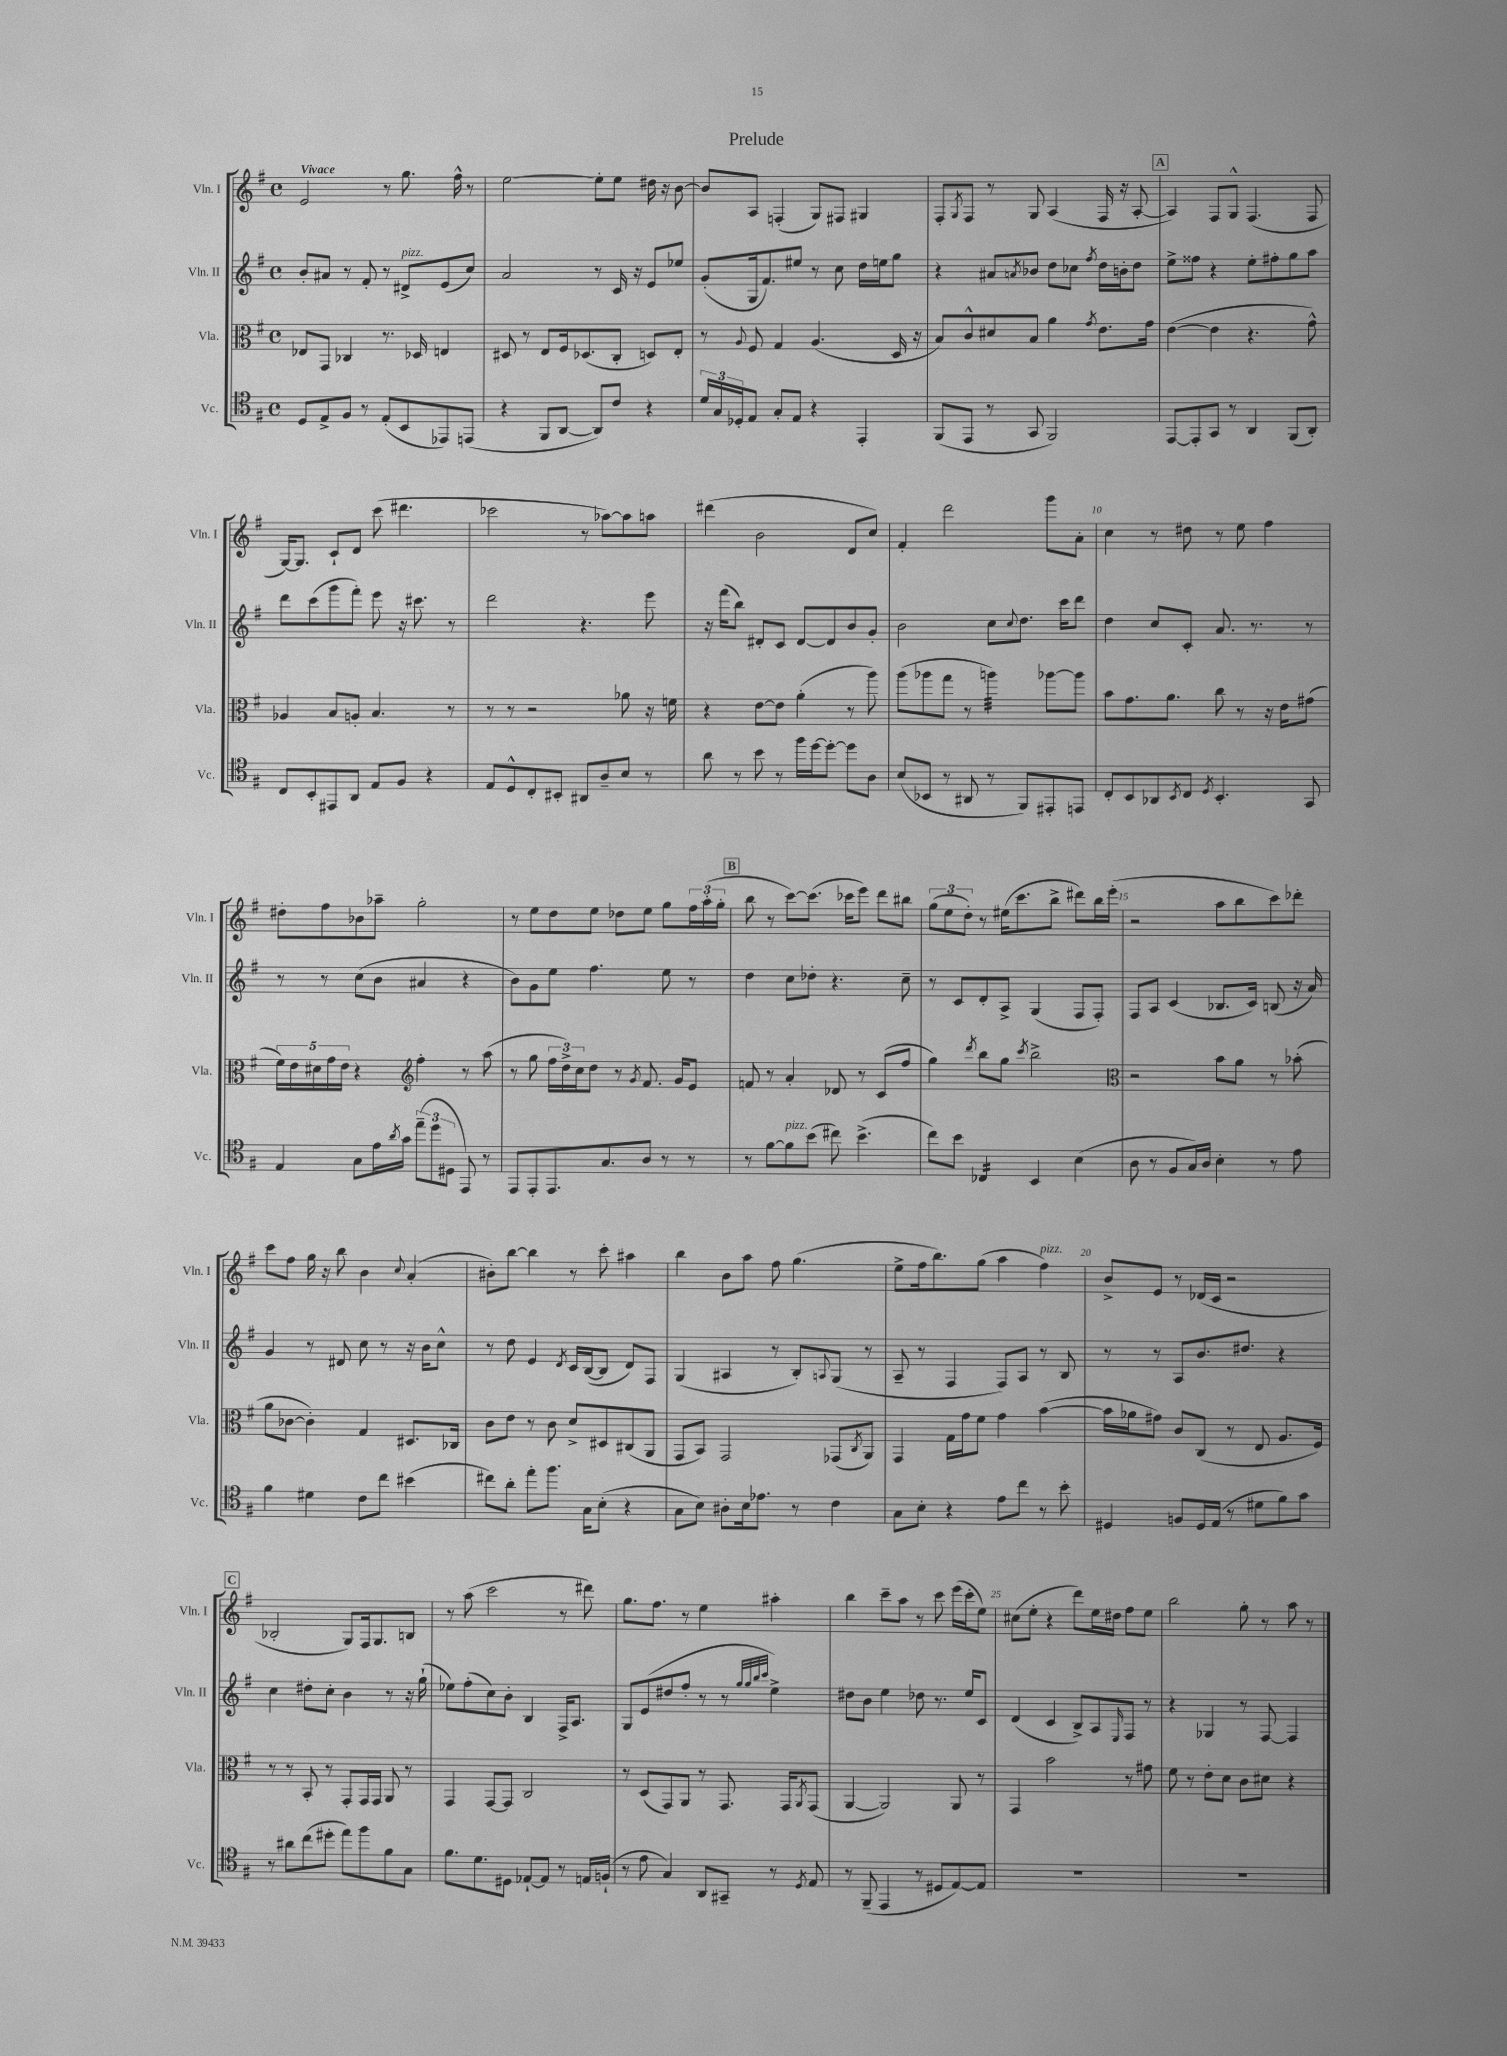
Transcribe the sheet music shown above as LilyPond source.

\header { title = "Prelude" }
<<
\new StaffGroup <<
\new Staff = "s0" \with { instrumentName = "Vln. I" shortInstrumentName = "Vln. I" } {
    \clef treble \key g \major \defaultTimeSignature \time 4/4 \tempo "Vivace"
    e'2 r8 g''8. fis''16-^ r8 |
    e''2~ e''8-. e''8 dis''16 r16 b'8~ |
    b'8 a8 f4-.( g8) fis8 gis4 |
    fis8-. \acciaccatura { g8 } fis8 r8 g8 a4( fis16 r16 a8~-. |
    \mark \markup { \box "A" } a4) fis8 g8-^ fis4.( fis8 |
    g16~) g8. c'8-! d'8 c'''8( dis'''4. |
    ces'''2 r8 aes''8~) aes''8 a''8 |
    dis'''4( b'2 d'8 c''8) |
    fis'4-. d'''2 g'''8 a'8-. |
    c''4 r8 dis''8 r8 e''8 fis''4 |
    dis''8-. fis''8 bes'8 aes''8-- g''2-. |
    r8 e''8 d''8 e''8 des''8 e''8 g''8 \tuplet 3/2 { fis''16 a''16-.( g''16-. } |
    \mark \markup { \box "B" } b''8 r8 c'''8~) c'''8.( ces'''16 e'''8) d'''8 bis''8 |
    \tuplet 3/2 { g''8( e''8 d''8-.) } r8 eis''16( c'''8. b''8-> dis'''8) b''16 e'''16-.( |
    r2 a''8 b''8 c'''8) des'''8-. |
    c'''8 fis''8 g''16 r16 b''8 b'4 \appoggiatura { c''8 } a'4-.( |
    bis'8-.) b''8~ b''4 r8 c'''8-. ais''4 |
    b''4 b'8 a''8 fis''8 g''4.( |
    e''8-> fis''16 b''8.) g''8( a''4 fis''4^\markup { \italic "pizz." }) |
    b'8-> e'8 r8 des'16( c'16 r2 |
    \mark \markup { \box "C" } bes2-. g8) fis16 g8. b8 |
    r8 a''8( c'''2 r8 dis'''8) |
    g''8. fis''8. r8 e''4 ais''4-. |
    b''4 c'''8-- a''8 r8 c'''8 e'''16( c'''16-. e''8) |
    cis''8( e''8-. r4 d'''8) e''16 dis''16 fis''8 e''8 |
    b''2 g''8-. r8 a''8 r8 \bar "|." |
}
\new Staff = "s1" \with { instrumentName = "Vln. II" shortInstrumentName = "Vln. II" } {
    \clef treble \key g \major \defaultTimeSignature \time 4/4
    b'8-. ais'8 r8 fis'8-. r8 dis'8->^\markup { \italic "pizz." } e'8( c''8) |
    a'2 r8 c'16 r16 e'8 ees''8 |
    g'8-.( g16 fis'8.) eis''8 r8 c''8 d''16 e''16 g''8 |
    r4 ais'8 \acciaccatura { a'8 } bes'8 d''8 ces''8 \acciaccatura { fis''8 } d''16 b'16-. d''8 |
    \mark \markup { \box "A" } e''8-> fisis''8 r4 e''8-. fis''8-. g''8 a''8 |
    d'''8 c'''8( g'''8 fis'''8-.) e'''8 r16 cis'''8. r8 |
    d'''2 r4. e'''8 |
    r16 fis'''16( b''8) dis'8-. c'8 dis'8~ dis'8 b'8 g'8-. |
    b'2 c''8 \appoggiatura { c''8 } d''8. c'''16 d'''8 |
    d''4 c''8 c'8-. a'8. r8. r8 |
    r8 r8 c''8( b'8 ais'4 r4 |
    b'8) g'8 e''8 fis''4. e''8 r8 |
    \mark \markup { \box "B" } d''4 c''8 des''8-. r4. c''8-- |
    r8 c'8 d'8-. a8-> g4( fis8 fis8-.) |
    fis8 a8 c'4( bes8. c'16) b8( r16 a'16) |
    g'4 r8 dis'8 c''8 r8 r16 b'16 c''8-^ |
    r8 d''8 e'4 \acciaccatura { d'8 } c'16 b16~( b8 d'8) fis8 |
    g4( ais4 r8 b8-.) \appoggiatura { a8 } g8( r8 |
    a8-- r8 fis4 fis8) a8 r8 b8 |
    r8 r8 a8 b'8. dis''8. r4 |
    \mark \markup { \box "C" } c''4 dis''8-. c''8-. b'4 r8 r16 g''16-!( |
    ees''8) fis''8-.( c''8) b'8-. b4 fis16-> a8. |
    g8 e'8( dis''8 fis''8-. r8 r8 \grace { g''32 g''32 b''32 c'''32 } e''4->) |
    dis''8 b'8 e''4 des''8 r8. e''16 c'8 |
    d'4( c'4 b8->) a8 \grace { e16 } fis8 r8 |
    r4 ges4 r8 fis8~ fis4 \bar "|." |
}
\new Staff = "s2" \with { instrumentName = "Vla." shortInstrumentName = "Vla." } {
    \clef alto \key g \major \defaultTimeSignature \time 4/4
    ees8 g,8 ces4 r8. des16 e4 |
    dis8 r8 e8 fis16 des8.( c8-. d8) e8-. |
    r8 \appoggiatura { a8 } fis8 g4 a4.( d16 r16 |
    b8) c'8-^ dis'8 b8 a'4 \acciaccatura { g'8 } e'8. g'16 |
    \mark \markup { \box "A" } e'4~( e'4 r4. g'8-^) |
    aes4 b8 a8-. b4. r8 |
    r8 r8 r2 aes'8 r16 f'16 |
    r4 e'8~ e'8 a'4-.( r8 a''8) |
    a''8( aes''8 g''8 r8 a''4:32) aes''8~ aes''8 |
    b'8 g'8. a'8. c''8 r8 r16 e'16 gis'8( |
    \tuplet 5/4 { fis'16) e'16 dis'16 g'16 e'16 } r4 \clef treble fis''4-. r8 a''8( |
    r8 g''8 \tuplet 3/2 { fis''16 d''16->) c''16 } d''8 r8 \acciaccatura { g'8 } fis'8. g'16 e'8 |
    \mark \markup { \box "B" } f'8 r8 a'4-. des'8 r8 c'8( fis''8 |
    g''4) \acciaccatura { d'''8 } b''8 g''8 \acciaccatura { c'''8 } b''2-> |
    \clef alto r2 b'8 a'8 r8 bes'8-.( |
    a'8 ces'8~ ces'4-.) g4 dis8. ces16 |
    c'8 e'8 r8 c'8 d'8-> dis8 cis8( a,8 |
    g,8 b,8) g,2 ges,8( \acciaccatura { c8 } a,8) |
    g,4 g16 g'16 fis'8 g'4 b'4~( |
    b'16 aes'16 gis'8) c'8 c8( r8 e8 a8. fis16) |
    \mark \markup { \box "C" } r8 r8 b,8-. r8 g,8-. g,16 g,16 a,8 r8 |
    g,4 g,8~ g,8 c2 |
    r8 d8( g,8) a,8 r8 g,8. g,16 \acciaccatura { a,8 } g,8( |
    a,4~ a,2) a,8 r8 |
    g,4 b'2 r8 gis'8 |
    fis'8 r8 e'8-. d'8 c'8 dis'8 r4 \bar "|." |
}
\new Staff = "s3" \with { instrumentName = "Vc." shortInstrumentName = "Vc." } {
    \clef tenor \key g \major \defaultTimeSignature \time 4/4
    d8 e8-> fis8 r8 e8-.( b,8 ees,8) e,8( |
    r4 fis,8 a,8~ a,8) c'8 r4 |
    \tuplet 3/2 { d'16 g16 des16-. } e8 g8-. e8 r4 e,4-. |
    fis,8( e,8 r8 g,8 fis,2) |
    \mark \markup { \box "A" } e,8~ e,8-. g,8 r8 a,4 fis,8( a,8-.) |
    c8 b,8-. eis,8 a,8 e8 fis8 r4 |
    e8 d8-^ c8-. bis,8-. ais,8 a8-- b8 r8 |
    a'8 r8 b'8 r8 fis''16 d''16~ d''8~-. d''8 a8 |
    b8( bes,8 r8 ais,8 r8 fis,8) eis,8-. e,8 |
    c8-. b,8 aes,8 \acciaccatura { b,8 } c8 \acciaccatura { d8 } b,4.-. g,8 |
    e4 g8 e'16 \acciaccatura { a'8 } g'16 \tuplet 3/2 { e''8--( d''8 dis8 } e,8) r8 |
    e,8 e,8-. e,8. g8. a8 r8 r8 |
    \mark \markup { \box "B" } r8 fis'8~ fis'8^\markup { \italic "pizz." } b'8( cis''8) b'4.->( |
    c''8) b'8 ces4:16 b,4 b4( |
    a8 r8 fis8 g16) a16 b4-. r8 e'8 |
    fis'4 dis'4 c'8 c''8 bis'4( |
    cis''8) a'8-. e''8-. fis''8. g16 b8-.( r4 |
    g8 b8) ais8-. b16 ees'8. r8 c'4 |
    g8 b8-. r4 e'8 c''8 r8 b'8-. |
    dis4 f8 dis16 e16( r8 dis'8 fis'8) g'8 |
    \mark \markup { \box "C" } r8 ais'8 c''8( dis''8-. e''8) fis''8 fis'8 g8 |
    fis'8. d'8. dis8 ees8~-! ees8 r8 e16 f16-!( |
    r8 e'8 g4) a,8 gis,8-- r8 \acciaccatura { d8 } e8 |
    r8 fis,8--( e,4 r8 dis8 e8~) e8 |
    R1 |
    R1 \bar "|." |
}
>>
>>
\layout { \context { \Score \override BarNumber.break-visibility = ##(#f #t #t) barNumberVisibility = #(every-nth-bar-number-visible 5) } }
